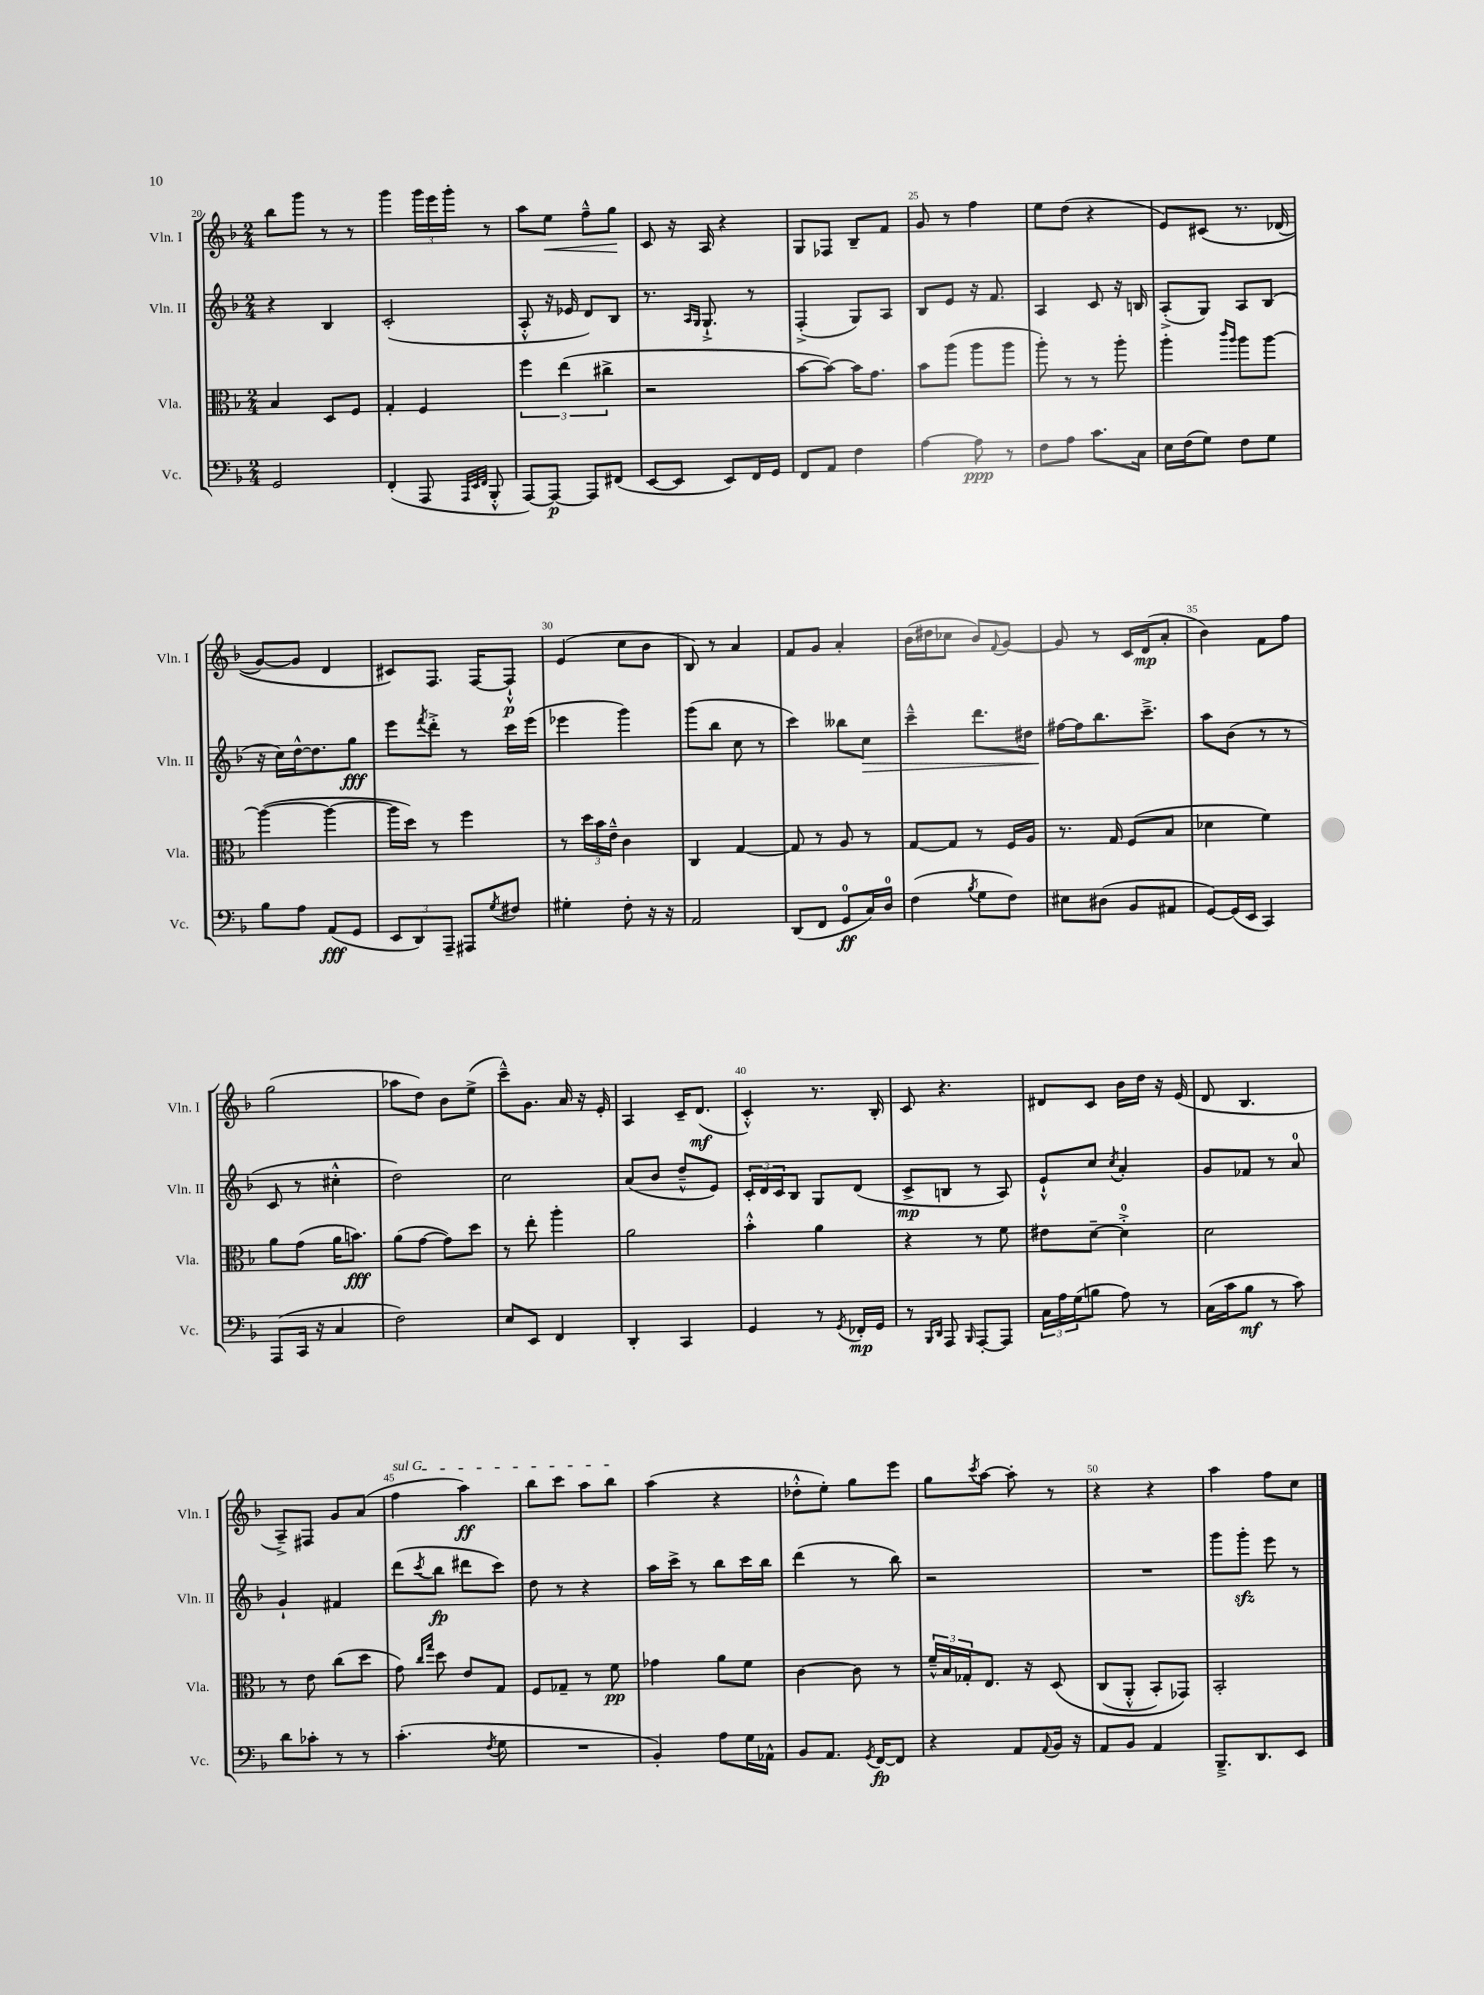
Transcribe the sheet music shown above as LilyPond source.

<<
\new StaffGroup <<
\new Staff = "s0" \with { instrumentName = "Vln. I" shortInstrumentName = "Vln. I" } {
    \clef treble \key f \major \numericTimeSignature \time 2/4
    bes''8 g'''8 r8 r8 |
    g'''4 \tuplet 3/2 { g'''16 e'''16 g'''16-. } r8 |
    a''8 e''8\< f''8---^ g''8\! |
    c'8 r16 a16 r4 |
    g8 fes8 bes8-- f'8 |
    g'8 r8 f''4 |
    e''8 d''8( r4 |
    e'8) cis'8\( r8. des'16( |
    g'8~) g'8 d'4 |
    cis'8\) f8. f16~ f8-!-^\p |
    e'4( c''8 bes'8 |
    bes8) r8 a'4 |
    f'8 g'8 a'4-. |
    bes'16( dis''16 ces''8 bes'8) \appoggiatura { f'8 } g'8~ |
    g'8 r8 c'16 d'16\mp( a'8-. |
    bes'4) f'8 f''8 |
    g''2( |
    aes''8 d''8) bes'8 e''8->( |
    c'''8---^) g'8. a'16 r16 e'16-. |
    a4 c'16-- d'8.\mf( |
    c'4-.-^) r8. bes16-. |
    c'8 r4. |
    dis'8 c'8 bes'16 d''16 r16 e'16( |
    d'8 bes4. |
    a8--->) fis8 g'8 a'8( |
    \once \override TextSpanner.bound-details.left.text = \markup { \italic "sul G" } f''4\startTextSpan a''4\ff) |
    bes''8 c'''8 a''8 bes''8\stopTextSpan |
    a''4( r4 |
    des''8-.-^ e''8-.) g''8 e'''8 |
    g''8 \acciaccatura { c'''8 } a''8~ a''8-. r8 |
    r4 r4 |
    a''4 f''8 c''8 \bar "|." |
}
\new Staff = "s1" \with { instrumentName = "Vln. II" shortInstrumentName = "Vln. II" } {
    \clef treble \key f \major \numericTimeSignature \time 2/4
    r4 bes4 |
    c'2-.( |
    a8-.-^ r16 ees'16 d'8) bes8 |
    r8. \grace { a16 g16 } g8.-!-> r8 |
    f4-.->( g8) a8 |
    bes8 e'8 r16 f'8. |
    a4 c'8 r16 b16 |
    a8-.->( g8) a8 bes8( |
    r16 c''16) d''16~-^ d''8. g''8\fff |
    e'''8 \acciaccatura { f'''8 } d'''8-.-> r8 c'''16 e'''16( |
    ees'''4 g'''4) |
    g'''8( bes''8 c''8 r8 |
    c'''4) beses''8 c''8\> |
    c'''4---^ d'''8. dis''16 |
    fis''16~\! fis''16 bes''8. c'''8.---> |
    a''8 bes'8( r8 r8 |
    c'8 r8 cis''4-.-^ |
    d''2) |
    c''2 |
    a'8( bes'8 d''8---^ e'8) |
    \tuplet 3/2 { c'16-. d'16 c'16 } bes8 g8 d'8( |
    c'8->\mp b8 r8 a8) |
    e'8-!-^ c''8 \acciaccatura { c''8 } a'4-. |
    g'8 fes'8 r8 a'8-0 |
    g'4-! fis'4 |
    d'''8( \acciaccatura { c'''8 } bes''8\fp dis'''8 c'''8) |
    d''8 r8 r4 |
    a''16 c'''16-> r8 bes''8 c'''16 bes''16 |
    d'''4( r8 bes''8) |
    r2 |
    R2 |
    g'''8 g'''8-.\sfz e'''8 r8 \bar "|." |
}
\new Staff = "s2" \with { instrumentName = "Vla." shortInstrumentName = "Vla." } {
    \clef alto \key f \major \numericTimeSignature \time 2/4
    bes4 d8 f8 |
    g4-. f4 |
    \tuplet 3/2 { f''4 e''4( cis''4-> } |
    r2 |
    bes'8~ bes'8~) bes'16 g'8. |
    bes'8 a''8( a''8 a''8 |
    a''8-.) r8 r8 a''8-. |
    a''4-. \grace { c'''16 a''16 } a''8 a''8~ |
    a''4~( a''4~ |
    a''16 d''16) r8 f''4 |
    r8 \tuplet 3/2 { d''16 bes'16 e'16---^ } c'4 |
    c4 g4~ |
    g8 r8 a8 r8 |
    g8~ g8 r8 f16 a16 |
    r8. g16 f8( bes8 |
    des'4 f'4) |
    a'8 g'8( a'16 b'8.\fff) |
    a'8( g'8~ g'8) d''8 |
    r8 e''8-. a''4-. |
    a'2 |
    bes'4-.-^ a'4 |
    r4 r8 f'8 |
    eis'8 d'8~-- d'4-0-.-> |
    d'2 |
    r8 e'8 c''8( d''8 |
    g'8) \grace { c''16 g''16 } d''8 e'8 g8 |
    f8 ges8-- r8 f'8\pp |
    ges'4 a'8 f'8 |
    c'4~ c'8 r8 |
    \tuplet 3/2 { f'16---^ bes16 ges16-. } e8. r16 d8\( |
    c8( a,8-.-^ bes,8-.) ges,8\) |
    bes,2-. \bar "|." |
}
\new Staff = "s3" \with { instrumentName = "Vc." shortInstrumentName = "Vc." } {
    \clef bass \key f \major \numericTimeSignature \time 2/4
    g,2 |
    f,4-.( a,,8 \grace { a,,32 e,32 f,32 } bes,,8-.-^ |
    a,,8~) a,,8~\p a,,8 fis,8( |
    e,8~ e,8 e,8) f,16 g,16 |
    f,8 a,8 f4 |
    a4~ a8\ppp r8 |
    f8 a8 c'8. c16 |
    e16 f16( g8) f8 g8 |
    bes8 a8 a,8\fff( g,8 |
    \tuplet 3/2 { e,8 d,8) a,,8-- } ais,,8 \acciaccatura { g8 } fis8 |
    gis4-. f8-. r16 r16 |
    a,2 |
    d,8( f,8 g,8-0\ff c16) d16-0 |
    f4( \acciaccatura { bes8 } g8 f8) |
    eis8 dis8( bes,8 ais,8 |
    g,8~) g,16( e,16 c,4) |
    a,,8( c,16 r16 c4 |
    f2) |
    e8 e,8 f,4 |
    d,4-. c,4 |
    g,4 r8 \acciaccatura { g,8 } fes,16-.\mp g,16 |
    r8 \grace { bes,,16 d,16 } a,,8 \grace { bes,,16 } a,,8~-. a,,8 |
    \tuplet 3/2 { c16 a16 g16( } b8 a8) r8 |
    c16( c'16 bes8\mf r8 c'8) |
    d'8 ces'8-. r8 r8 |
    c'4.-.( \acciaccatura { f8 } g8 |
    R2 |
    bes,4-.) a8 g16 aes,16-^ |
    bes,8 a,8. \acciaccatura { g,8 } f,16~\fp f,8 |
    r4 a,8 \appoggiatura { a,8 } bes,16 r16 |
    a,8 bes,8 a,4 |
    bes,,8.---> d,8. e,8 \bar "|." |
}
>>
>>
\layout { \context { \Score currentBarNumber = #20 \override BarNumber.break-visibility = ##(#f #t #t) barNumberVisibility = #(every-nth-bar-number-visible 5) } }
